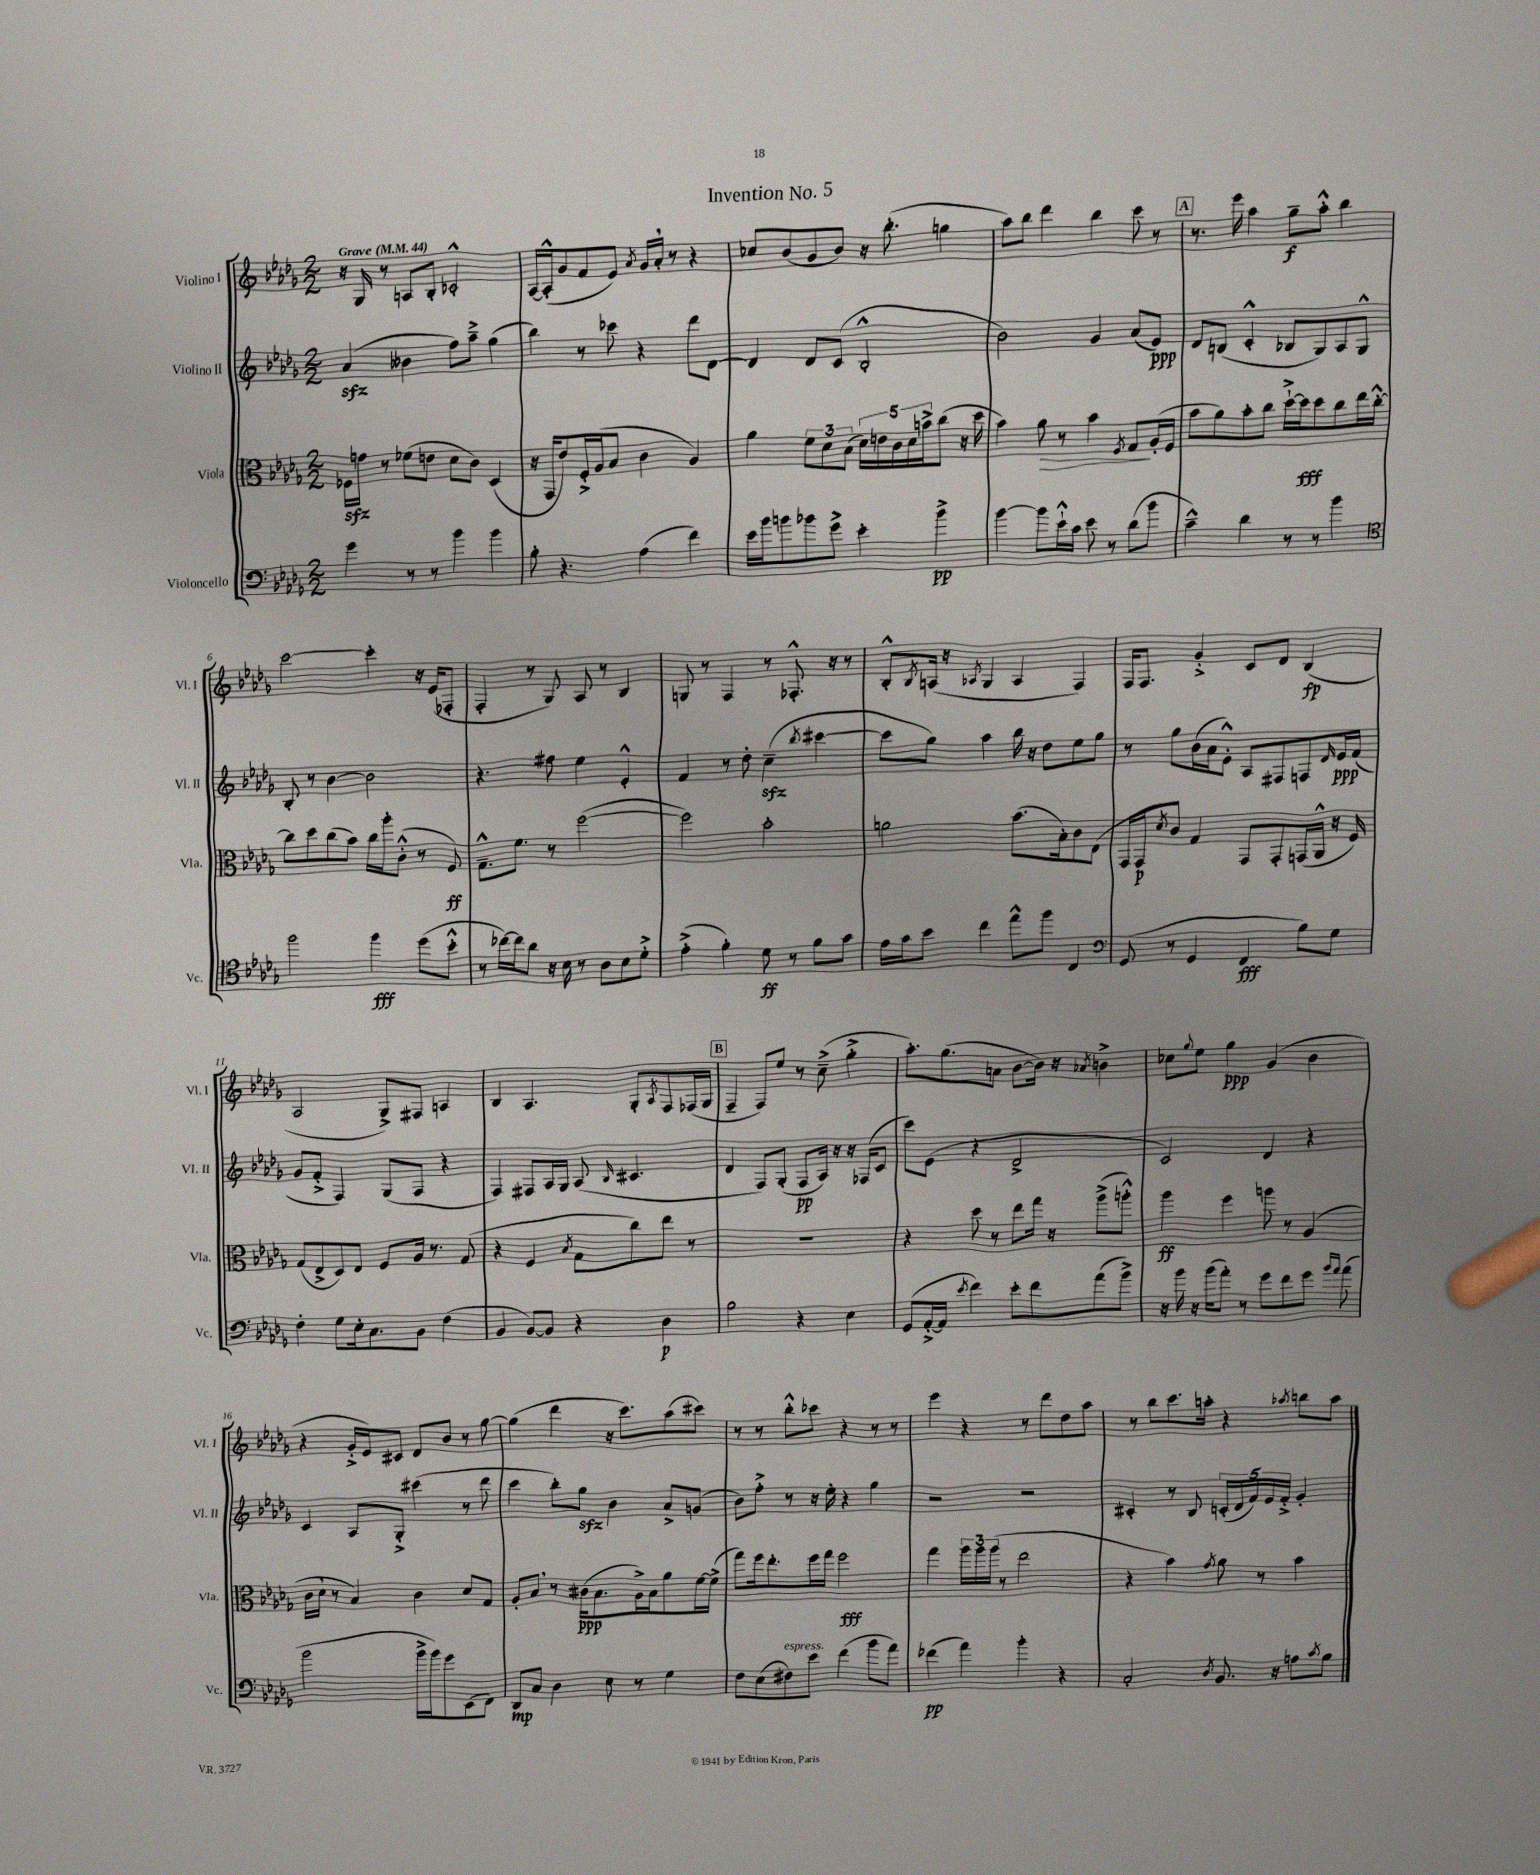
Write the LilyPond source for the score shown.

\header { title = "Invention No. 5" }
<<
\new StaffGroup <<
\new Staff = "s0" \with { instrumentName = "Violino I" shortInstrumentName = "Vl. I" } {
    \clef treble \key des \major \numericTimeSignature \time 2/2 \tempo "Grave" 4 = 44
    r16 ges16 r8 a8 bes8-. ces'2-.-^ |
    aes16~ aes16-.-^( ges'8 f'8 ees'8) \acciaccatura { aes'8 } ges'16 aes'16-. \breathe r8 r4 |
    ces''8 bes'8( ges'8 bes'8) r16 bes''8.-.( g''4 |
    aes''8) bes''8 des'''4 bes''4 c'''8 r8 |
    \mark \markup { \box "A" } r8. ees'''16 aes''4 ges''8--\f aes''8-.-^ bes''4 |
    c'''2~ c'''4-. r16 ees'16( fes8-. |
    f4-. r8 ges8) aes8 r8 bes4 |
    g8 r8 f4 r8 fes8.-.-^ r16 r8 |
    bes8-.-^ \acciaccatura { bes8 } a16( r16 \acciaccatura { aes8 } ges4 aes4 f4) |
    f16 f8. ges'4-.-> c'8 des'8 bes4\fp( |
    aes2 ges8->) fis8 a4 |
    bes4 aes4. ges8-. \acciaccatura { aes8 } f8 fes16( ges16 |
    \mark \markup { \box "B" } f4-- f8) ees''8 r8 c''8--->( ges''4-.-> |
    aes''8.-.) ges''8.( a'8 bes'8~ bes'16) r16 \acciaccatura { aes'8 } b'4-> |
    ces''8 \appoggiatura { ges''8 } ees''8 ges''4\ppp ges'4( bes'4 |
    r4 ges'16-.-> ees'16) cis'8 des'8 bes'8 r8 ges''8~ |
    ges''4( des'''4 r16 c'''8.) aes''8( cis'''8) |
    r8 r8 bes''8-.-^ ces'''8 r4 r8 r8 |
    ees'''4 r4 r8 des'''8 des''8 aes''8 |
    r8 bes''8 c'''8. a''16-. r4 \acciaccatura { aes''8 } b''8 aes''8 \bar "|." |
}
\new Staff = "s1" \with { instrumentName = "Violino II" shortInstrumentName = "Vl. II" } {
    \clef treble \key des \major \numericTimeSignature \time 2/2
    aes'4\sfz( beses'4 f''8) aes''8---> ges''4( |
    bes''4) r8 ces'''8 r4 des'''8 des'8~ |
    des'4 des'8 c'8( bes2-.-^ |
    bes'2) ges'4 aes'8( ees'8\ppp) |
    \mark \markup { \box "A" } des'8 b8( c'4-.-^ bes8 ges8) aes8 ges8-^ |
    bes8-. r8 bes'4~ bes'2 |
    r4. fis''8 ees''4 ees'4-.-^ |
    f'4 r8 des''8-. c''4--\sfz( \acciaccatura { bes''8 } cis'''4~ |
    cis'''8 ges''8) aes''4 bes''16 r16 des''8 ees''8 ges''8 |
    r8 ges''8 bes'16( aes'16 ees'8-.-^) aes8 fis8 f8 \grace { des'16 } ees'16\ppp f'16( |
    ges'8 f'8-.-> f4) ges8( f8 r4 |
    f4) fis8 aes16 ges16 aes8( \grace { bes16 } cis'4. |
    \mark \markup { \box "B" } des'4 f8) ges8-.( f8\pp aes16) r16 r16 fes16( c'8 |
    c'''8) ees'8( r4 des'2-> |
    c'2) des'4 r4 |
    c'4 aes8 ges8-.-> cis'''4( r8 des'''8 |
    c'''4 bes''8-.) ges''8\sfz bes'4 aes'8-> g'8( |
    bes'8) f''8-.-> r8 r16 ees''16-. r4 ges''4 |
    r2 r2 |
    cis'4-. r8 bes8 \tuplet 5/4 { c'16-.( des'16 f'16) ees'16 f'16-.-> } ges'4-. \bar "|." |
}
\new Staff = "s2" \with { instrumentName = "Viola" shortInstrumentName = "Vla." } {
    \clef alto \key des \major \numericTimeSignature \time 2/2
    fes16\sfz g'16 r8 fes'8( e'8 des'8 c'8) des4( |
    r16 ges,16 ees'8) f16-.-> aes16( bes8 c'4 aes4) |
    aes'4 \tuplet 3/2 { f'8 des'8 bes8( } \tuplet 5/4 { des'16) e'16 c'16 des'16 b'16-> } c''8( r16 des''16 |
    bes'4) aes'8\> r8 bes'4 \acciaccatura { f8 } ges8\! aes16-.( f16 |
    \mark \markup { \box "A" } bes'8 aes'8) bes'8-. c''8 des''16~-!-> des''16\fff des''8 c''8 ees''16 c''16~-.-^ |
    c''8 des''8 c''8( bes'8) c''16 aes''16-. c'8-.-^( r8 f8\ff) |
    ges8.---^ f'8. r8 f''2~( |
    f''2) bes'2-. |
    a'2 bes'8.( bes16-.) c'8 ees8( |
    ges,16 ges,16\p \acciaccatura { des'8 } c'8) ges4 ges,8 ges,8-. g,16( aes,16-^ r16 f16) |
    ges8( ees8-> des8) ees8 f8 aes16 r8. ges8( |
    r4 f4 \acciaccatura { bes8 } ges8 c''8) ees''8 r8 |
    \mark \markup { \box "B" } R1 |
    r4 des''8 r8 ees''8 ges''16 r16 aes''8->( a''8-.-^) |
    aes''4\ff f''4 a''8 r8 aes4( |
    c'16 des'16 \breathe r8 bes4) c'4 des'8 ges8 |
    aes8-. bes8 \breathe r8 cis'16\ppp( bes8. aes16->) bes16 aes'8 f'16~ f'16->( |
    ges''8) f''16 ees''8.-. f''16 ges''16 f''2\fff |
    ges''4 \tuplet 3/2 { aes''16 aes''16 aes''16( } r8 ees''2 |
    r4 bes'4) \acciaccatura { ges'8 } aes'8 r8 bes'4 \bar "|." |
}
\new Staff = "s3" \with { instrumentName = "Violoncello" shortInstrumentName = "Vc." } {
    \clef bass \key des \major \numericTimeSignature \time 2/2
    ges'4 r8 r8 bes'4 bes'4 |
    bes8-. r4. aes4( f'4) |
    ees'16 bes'16 b'8 bes'8 ges'8-> ees'4-. bes'4->\pp |
    bes'4~ bes'8 ees'16-!-^ c'16 ees'8 r8 des'8( bes'8 |
    \mark \markup { \box "A" } c'4---^) des'4 r8 r8 bes'4 |
    \clef tenor f''2 f''4\fff des''8( bes'8-.-^ |
    r8 ces''16~) ces''16 aes'8 r16 bes16 r8 aes8 bes8 des'8-.-> |
    ees'4-.->( f'4-.) des'8\ff r8 f'8 ges'8 |
    ees'16 ges'16 bes'8 c''4 ees''8-^ f''8 c4 |
    \clef bass ges,8( r8 ges,4 f,4\fff bes8) ges8 |
    f4-. ges8 ees16-. c8. bes,8 f4( |
    bes,4 bes,8~) bes,8 r4 des4\p |
    \mark \markup { \box "B" } bes2 r4 ees4 |
    ges,8( aes,16~-.-> aes,16 \acciaccatura { ees'8 } f'4) ees'8-. f'8 aes'8( bes'8->) |
    r16 bes'16 r16 bes'16( aes'8-.) r8 ges'8 f'8 ges'8 \grace { bes'16 aes'16 } aes'8( |
    bes'2 bes'16-> bes'16) ges'8 ees,8( f,8) |
    des,8\mp c8 des4 ees8 r8 ges4 |
    f8 ees8( fis8^\markup { \italic "espress." }) ees'8 f'4( bes'8 aes'8) |
    fes'4\pp( aes'4) bes'4-. r4 |
    c2-. \acciaccatura { des8 } bes,8. r16 a8 \acciaccatura { c'8 } bes8 \bar "|." |
}
>>
>>
